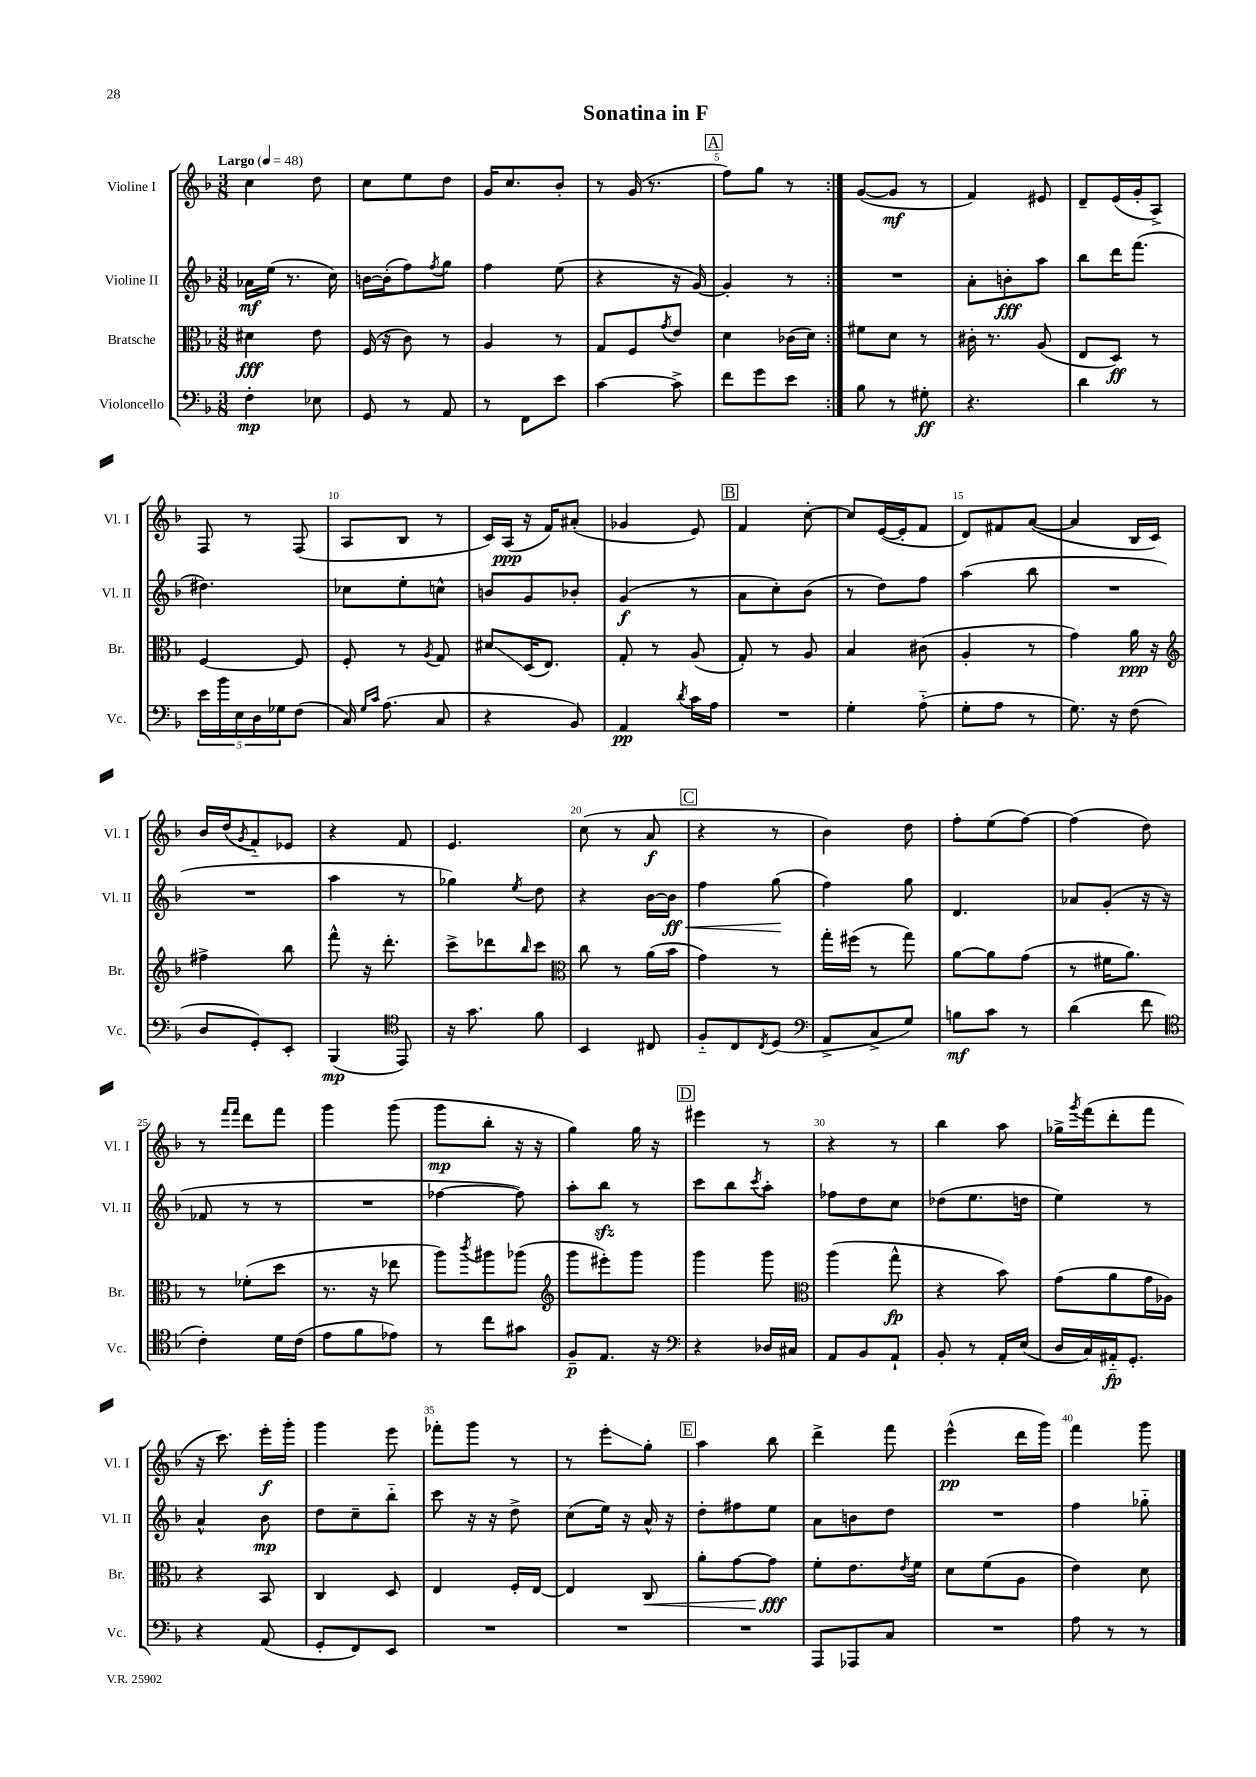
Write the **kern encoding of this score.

**kern	**kern	**kern	**kern
*staff4	*staff3	*staff2	*staff1
*clefF4	*clefC3	*clefG2	*clefG2
*k[b-]	*k[b-]	*k[b-]	*k[b-]
*M3/8	*M3/8	*M3/8	*M3/8
*MM48	*MM48	*MM48	*MM48
4F'	4d#	16a-	4cc
.	.	(16ee	.
.	.	8.r	.
8E-	8e	.	8dd
.	.	16cc)	.
=	=	=	=
8GG	(16F	[16b	8cc
.	16r	(16b']	.
8r	8c)	8ff)	8ee
.	.	8qff	.
8AA	8r	8gg	8dd
=	=	=	=
8r	4A	4ff	16g
.	.	.	8.cc
8FF	.	.	.
8e	8r	(8ee	8b-'
=	=	=	=
[4c	8G	4r	8r
.	8F	.	(16g
.	.	.	8.r
.	8qg	.	.
8c^]	8e	16r	.
.	.	[16g)	.
=	=	=	=
8f	4d	4g']	8ff)
8g	.	.	8gg
8e	(16c-	8r	8r
.	16d)	.	.
=:|!	=:|!	=:|!	=:|!
8B-	8f#	4.r	([8g
8r	8d	.	8g]
8G#'	8r	.	8r
=	=	=	=
4.r	16c#'	8a'	4f)
.	8.r	.	.
.	.	8b'	.
.	(8A	8aa	8e#
=	=	=	=
4d	8E	8bb-	8d~
.	8D)	16ddd	(16e
.	.	(8.fff	16g'
8r	8r	.	8A^)
=	=	=	=
20e	[4F	4.dd#)	8F
20b-	.	.	.
20E	.	.	.
.	.	.	8r
20D	.	.	.
20G-	.	.	.
(8F	8F]	.	(8F
=	=	=	=
16C)	8F'	8cc-	8A
16qqG	.	.	.
16qqc	.	.	.
(8.A	.	.	.
.	8r	8ee'	8B-
.	8qA	.	.
8C	8G	8cc^^	8r
=	=	=	=
4r	8d#	8b	16c)
.	.	.	(16A
.	(16D	8g	16r
.	8.E)	.	16f)
8BB-)	.	8b-'	(8a#'
=	=	=	=
4AA	8G'	(4g	4g-
.	8r	.	.
8qd	.	.	.
16c	(8A	8r	8e)
16A	.	.	.
=	=	=	=
4.r	8G')	8a	4f
.	8r	8cc')	.
.	8A	(8b-	[8cc'
=	=	=	=
4G'	4B-	8r	8cc]
.	.	8dd)	([16e
.	.	.	16e']
(8A'~	(8c#	8ff	8f
=	=	=	=
8G'	4A'	(4aa	8d)
8A	.	.	8f#
8r	8r	8bb-	([8a
=	=	=	=
8.G)	4g)	4.r	4a]
16r	.	.	.
(8F	16a	.	16B-
.	16r	.	16c)
=	=	=	=
*	*clefG2	*	*
8D	4ff#^	4.r	16b-
.	.	.	(16dd
.	.	.	8qg
8GG')	.	.	8f'~)
8EE'	8bb-	.	8e-
=	=	=	=
(4BBB-	8fff^^	4aa	4r
.	16r	.	.
.	8.ddd'	.	.
*clefC4	*	*	*
8EE)	.	8r	8f
=	=	=	=
16r	8ccc^	4gg-)	4.e
8.g	.	.	.
.	8ddd-	.	.
.	16qqbb-	8qee	.
8f	8ccc	8dd	.
=	=	=	=
*	*clefC3	*	*
4BB-	8cc	4r	(8cc
.	8r	.	8r
8C#	(16a	[16b-	8a
.	16b-	16b-]	.
=	=	=	=
8F'~	4g)	4ff	4r
8C	.	.	.
8qC	.	.	.
(8D	8r	(8gg	8r
=	=	=	=
*clefF4	*	*	*
8AA^	16gg'	4ff)	4b-)
.	(16ff#	.	.
8C^	8r	.	.
8G)	8gg)	8gg	8dd
=	=	=	=
8B	[8a	4.d	8ff'
8c	8a]	.	(8ee
8r	(8g	.	[8ff)
=	=	=	=
(4d	8r	8a-	(4ff]
.	16f#	(8g'	.
.	8.a)	.	.
8f	.	16r	8dd)
.	.	16r	.
=	=	=	=
*clefC4	*	*	*
4c')	8r	8f-	8r
.	.	.	16qqfff
.	.	.	16qqfff
.	(8f-'	8r	8ddd
16d	8dd	8r	8fff
(16c	.	.	.
=	=	=	=
8e	8.r	4.r	4ggg
8f	.	.	.
.	16r	.	.
8e-)	8ee-	.	(8ggg
=	=	=	=
8r	8aa)	[4ff-	8ggg
.	8qccc	.	.
8cc	8aa#	.	8bb-'
8g#	(8aa-	8ff-])	16r
.	.	.	16r
=	=	=	=
*	*clefG2	*	*
8F~	8ggg	8aa'	4gg)
8.E	8eee#')	8bb-	.
.	8ggg	8r	16gg
16r	.	.	16r
=	=	=	=
*clefF4	*	*	*
4r	4ggg	8ccc	4eee#
.	.	8bb-	.
.	.	8qccc	.
16D-	8ggg	8aa'	8r
16C#	.	.	.
=	=	=	=
*	*clefC3	*	*
8AA	(4aa	8ff-	4r
8BB-	.	8dd	.
8AA`	8gg^^	8cc	8r
=	=	=	=
8BB-'	4r	(8dd-	4bb-
8r	.	8.ee	.
16AA'	8b-)	.	8aa
(16E	.	16dd	.
=	=	=	=
16D	(8g	4ee)	16gg-^
.	.	.	8qggg
16C)	.	.	(16fff
16AA#'~	8a	.	8ddd'
8.GG'	.	.	.
.	16g	8r	8fff
.	16A-)	.	.
=	=	=	=
4r	4r	4a^^	16r
.	.	.	8.ccc)
(8AA	8BB-	8b-	16eee'
.	.	.	16ggg'
=	=	=	=
8GG'	4C	8dd	4ggg
8FF)	.	8cc~	.
8EE	8D	8bb-'~	8eee
=	=	=	=
4.r	4E	8ccc	8fff-'
.	.	16r	8ggg
.	.	16r	.
.	16F'	8dd^	8r
.	[16E	.	.
=	=	=	=
4.r	4E]	(8cc	8r
.	.	16ee)	8eee'
.	.	16r	.
.	8C	16a^^	8gg'
.	.	16r	.
=	=	=	=
4.r	8a'	8dd'	4aa
.	[8g	8ff#	.
.	8g]	8ee	8bb-
=	=	=	=
8AAA	8f'	8a	4ddd^
8AAA-	8.e	8b	.
8C	.	8dd	8fff
.	8qe	.	.
.	16f	.	.
=	=	=	=
4.r	8d	4.r	(4eee^^
.	(8f	.	.
.	8A	.	16ddd
.	.	.	16ggg)
=	=	=	=
8A	4e)	4ff	4fff
8r	.	.	.
8r	8d	8gg-'~	8ggg
==	==	==	==
*-	*-	*-	*-
